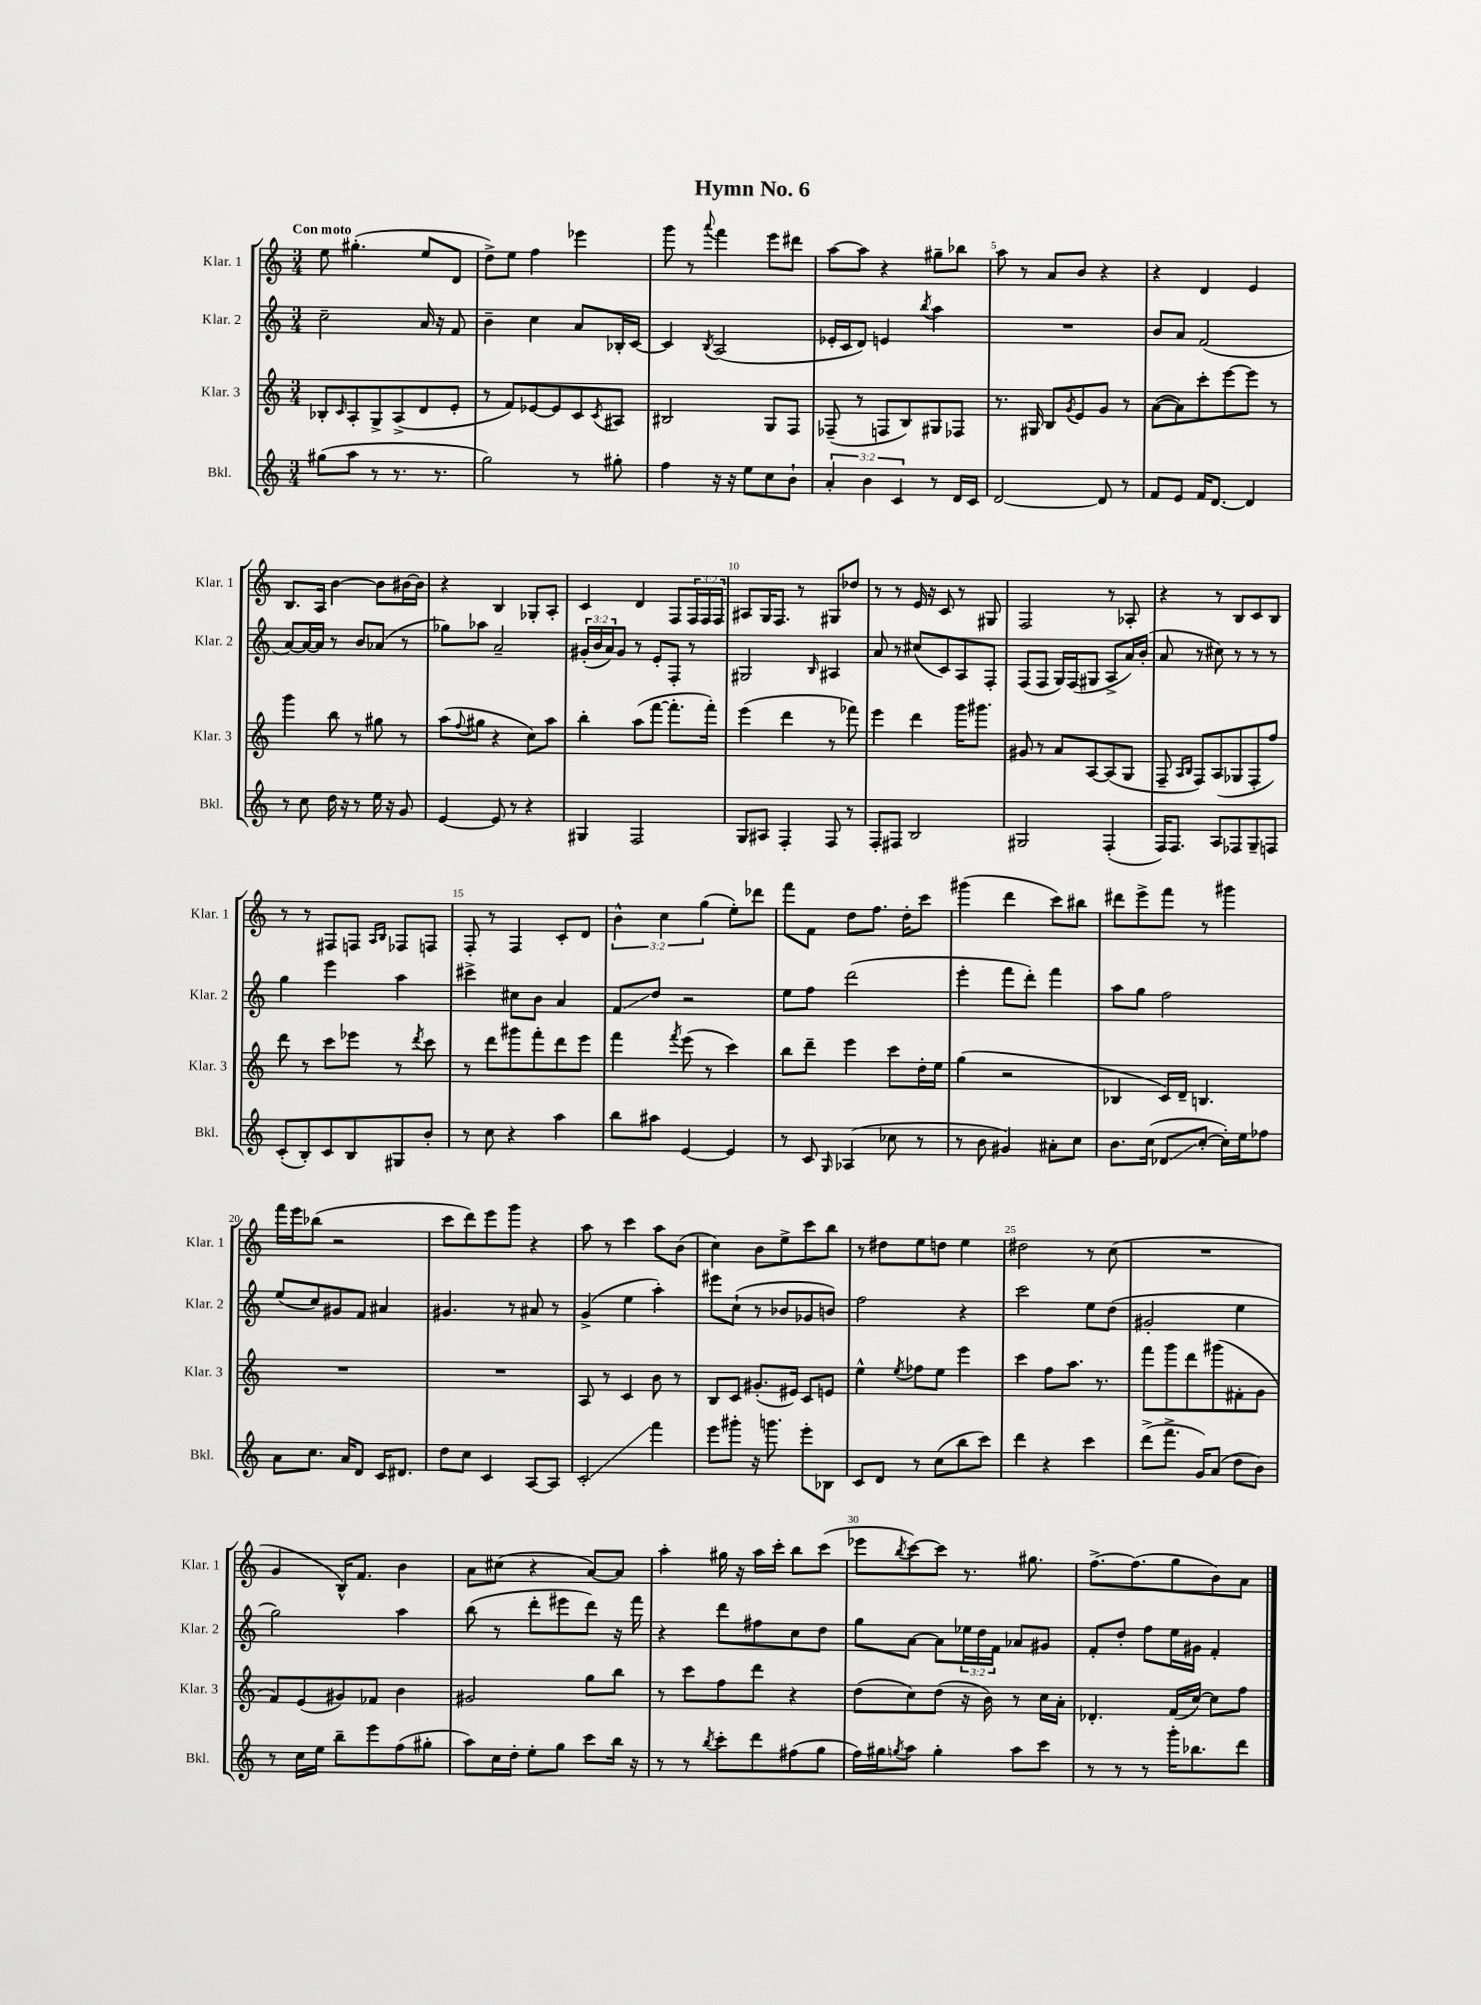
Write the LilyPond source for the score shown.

\header { title = "Hymn No. 6" }
<<
\new StaffGroup <<
\new Staff = "s0" \with { instrumentName = "Klar. 1" shortInstrumentName = "Klar. 1" } {
    \clef treble \key c \major \numericTimeSignature \time 3/4 \override Staff.TupletNumber.text = #tuplet-number::calc-fraction-text \tempo "Con moto"
    e''8 gis''4.-.( e''8 d'8 |
    d''8->) e''8 f''4 ees'''4 |
    g'''8 r8 \appoggiatura { a'''8 } f'''4 e'''8 dis'''8 |
    a''8~ a''8 r4 gis''8-- bes''8 |
    a''8 r8 a'8 b'8 r4 |
    r4 d'4 e'4 |
    b8. a16 b'4~ b'8 bis'16~ bis'16 |
    r4 b4 ges8-. a8-. |
    c'4 d'4 f8 \tuplet 3/2 { f16 f16 f16 } |
    ais8 g16 f8. r8 gis8 des''8 |
    r8 r8 e'16 r16 c'8 r8 gis8 |
    f2 r8 aes8-. |
    r4 r8 b8 c'8 b8 |
    r8 r8 fis8 f8 \grace { a16 b16 } fes8 f8 |
    f8-. r8 f4 c'8-. d'8 |
    \tuplet 3/2 { b'4-^ c''4 g''4( } e''8-.) des'''8 |
    f'''8 f'8 d''8 f''8. d''16-. c'''8 |
    gis'''4( d'''4 c'''8) bis''8 |
    dis'''8 e'''8-> f'''8 r8 gis'''4 |
    f'''16 e'''16 bes''8( r2 |
    c'''8 d'''8) e'''8 g'''8 r4 |
    a''8 r8 c'''4 a''8 b'8( |
    c''4) b'8 e''8-> c'''8 b''8 |
    r8 dis''8 e''8 d''8 e''4 |
    dis''2 r8 c''8( |
    R2. |
    g'4 b16-^) f'8. b'4 |
    a'8 cis''8( r4 a'8~) a'8 |
    a''4-. gis''16 r16 a''16 c'''16-. b''8 c'''8( |
    ees'''8 \acciaccatura { b''8 } c'''8~) c'''8 r8. gis''8. |
    f''8.~-> f''8.( g''8 b'8) a'8 \bar "|." |
}
\new Staff = "s1" \with { instrumentName = "Klar. 2" shortInstrumentName = "Klar. 2" } {
    \clef treble \key c \major \numericTimeSignature \time 3/4 \override Staff.TupletNumber.text = #tuplet-number::calc-fraction-text
    c''2-- a'16 r16 f'8 |
    b'4-- c''4 a'8 bes16-. c'16~ |
    c'4 \acciaccatura { b8 } a2( |
    ees'16-. c'16 d'8) e'4 \acciaccatura { b''8 } a''4 |
    R2. |
    b'8 a'8 f'2( |
    a'8~) a'16~ a'16 r8 b'8 aes'8( r8 |
    ges''8) aes''8 a'2-- |
    \tuplet 3/2 { gis'16-.( b'16 a'16) } gis'8 r8 e'8-. f8-. r8 |
    gis2 \grace { b16 } ais4 |
    a'8 r8 cis''8( c'8) a8 f8-. |
    f8( f8 g16) f16( gis8 a8-> a'16) b'16-.( |
    a'8 r8 cis''8) r8 r8 r8 |
    g''4 e'''4 a''4 |
    cis'''4-> cis''8 b'8 a'4 |
    f'8\glissando d''8 r2 |
    e''8 f''8 d'''2( |
    e'''4-. f'''8 d'''8-.) f'''4 |
    a''8 g''8 f''2 |
    e''8( c''8) gis'8 f'8 ais'4 |
    gis'4. r8 ais'8 r8 |
    g'4->( e''4 a''4-.) |
    eis'''8 c''8-!( r8 bes'8 ges'8 b'8) |
    f''2 r4 |
    c'''2 e''8 d''8( |
    gis'2-. e''4 |
    g''2) a''4 |
    b''8( r8 d'''8-. eis'''8 d'''8) r16 f'''16 |
    r4 d'''8 fis''8 c''8 d''8 |
    g''8 a'8~ a'8 \tuplet 3/2 { ees''16 d''16 f'16 } aes'8 gis'8 |
    f'8-. d''8-. f''8 e''16 gis'16 f'4-. \bar "|." |
}
\new Staff = "s2" \with { instrumentName = "Klar. 3" shortInstrumentName = "Klar. 3" } {
    \clef treble \key c \major \numericTimeSignature \time 3/4
    bes8-. \grace { c'16 } a8-. g8-> a8->( d'8 e'8-. |
    r8 f'8) ees'8~ ees'8 c'8 \acciaccatura { c'8 } ais8 |
    bis2 g8 f8 |
    fes8--( r8 f8 b8) gis8 fes8 |
    r8. gis16 b8 \acciaccatura { g'8 } e'8 g'8 r8 |
    a'8~( a'8) c'''8-. e'''8~ e'''8 r8 |
    g'''4 b''8 r8 gis''8 r8 |
    a''8( \appoggiatura { f''8 } gis''8 r4 c''8) a''8 |
    b''4-. a''8( f'''8~ f'''8.-. f'''16-.) |
    e'''4( d'''4 r8 fes'''8) |
    e'''4 d'''4 g'''16 gis'''8. |
    gis'8 r8 a'8 a8~ a8( g8 |
    f8-- \grace { a16 b16 } f8) a8( ges8 f8-. f''8) |
    d'''8 r8 c'''8 ees'''8 r8 \acciaccatura { d'''8 } c'''8 |
    r8 d'''8 gis'''8 f'''8-. d'''8 e'''8 |
    f'''4 \acciaccatura { f'''8 } e'''8( r8 c'''4) |
    b''8 d'''8-- e'''4 c'''8 d''16-. e''16 |
    g''4( r2 |
    bes4 c'16) d'16-- b4. |
    R2. |
    R2. |
    a8 r8 c'4 b'8 r8 |
    b8 c'8 gis'8.-.( eis'16) c'8 e'8 |
    e''4-^ \acciaccatura { e''8 } fes''8 e''8 e'''4 |
    c'''4 f''8 a''8. r8. |
    f'''8 g'''8 d'''8 gis'''8( fis'8-. g'8 |
    f'8) e'8( gis'8) fes'8 b'4 |
    gis'2 g''8 b''8 |
    r8 c'''8 f''8 d'''8 r4 |
    d''8( c''8) d''8( r16 b'16) r8 c''16 a'16-. |
    des'4.-. f'16( c''16~) c''8 f''8 \bar "|." |
}
\new Staff = "s3" \with { instrumentName = "Bkl." shortInstrumentName = "Bkl." } {
    \clef treble \key c \major \numericTimeSignature \time 3/4 \override Staff.TupletNumber.text = #tuplet-number::calc-fraction-text
    gis''8( a''8 r8 r8. r8. |
    g''2) r8 gis''8-. |
    f''4 r16 r16 e''8 c''8 b'8-! |
    \tuplet 3/2 { a'4-. b'4 c'4 } r8 d'16 c'16 |
    d'2~ d'8 r8 |
    f'8 e'8 f'16 d'8.~ d'4 |
    r8 c''8 d''16 r16 r8 e''16 r16 g'8 |
    e'4~ e'8 r8 r4 |
    gis4 f2 |
    g8 ais8 f4-. f8 r8 |
    f8-. fis8 b2 |
    gis2 f4-.( |
    f16) f8. a8 fes8 g8-- f8 |
    c'8-.( b8-.) c'8 b8 gis8 b'8-. |
    r8 c''8 r4 a''4 |
    b''8 ais''8 e'4~ e'4 |
    r8 c'8 \grace { g16 } aes4( ces''8 r8 |
    r8 b'8 gis'4) ais'8-. c''8 |
    b'8. c''16( des'8\glissando c''8~-. c''16-.) e''16 fes''8 |
    a'8 c''8. a'16 d'8 c'16 dis'8. |
    d''8 c''8 c'4 a8~ a8 |
    c'2-.\glissando f'''4 |
    e'''8 gis'''8-. r16 g'''8. e'''8-. bes8 |
    c'8 d'8 r8 c''8( b''8 c'''8) |
    d'''4 r4 c'''4 |
    d'''8->( f'''8.-> g'16) a'8( d''8 b'8) |
    r8 c''16 e''16 b''8-- e'''8 f''8( gis''8-. |
    a''8) c''16 d''16-. e''8-. g''8 c'''8 b''16 r16 |
    r8 r8 \acciaccatura { b''8 } c'''8-. d'''8 fis''8( g''8 |
    f''16) gis''16 \acciaccatura { g''8 } a''8 g''4-. a''8 c'''8 |
    r8 r8 r8 g'''16-. bes''8. d'''8 \bar "|." |
}
>>
>>
\layout { \context { \Score \override BarNumber.break-visibility = ##(#f #t #t) barNumberVisibility = #(every-nth-bar-number-visible 5) } }
